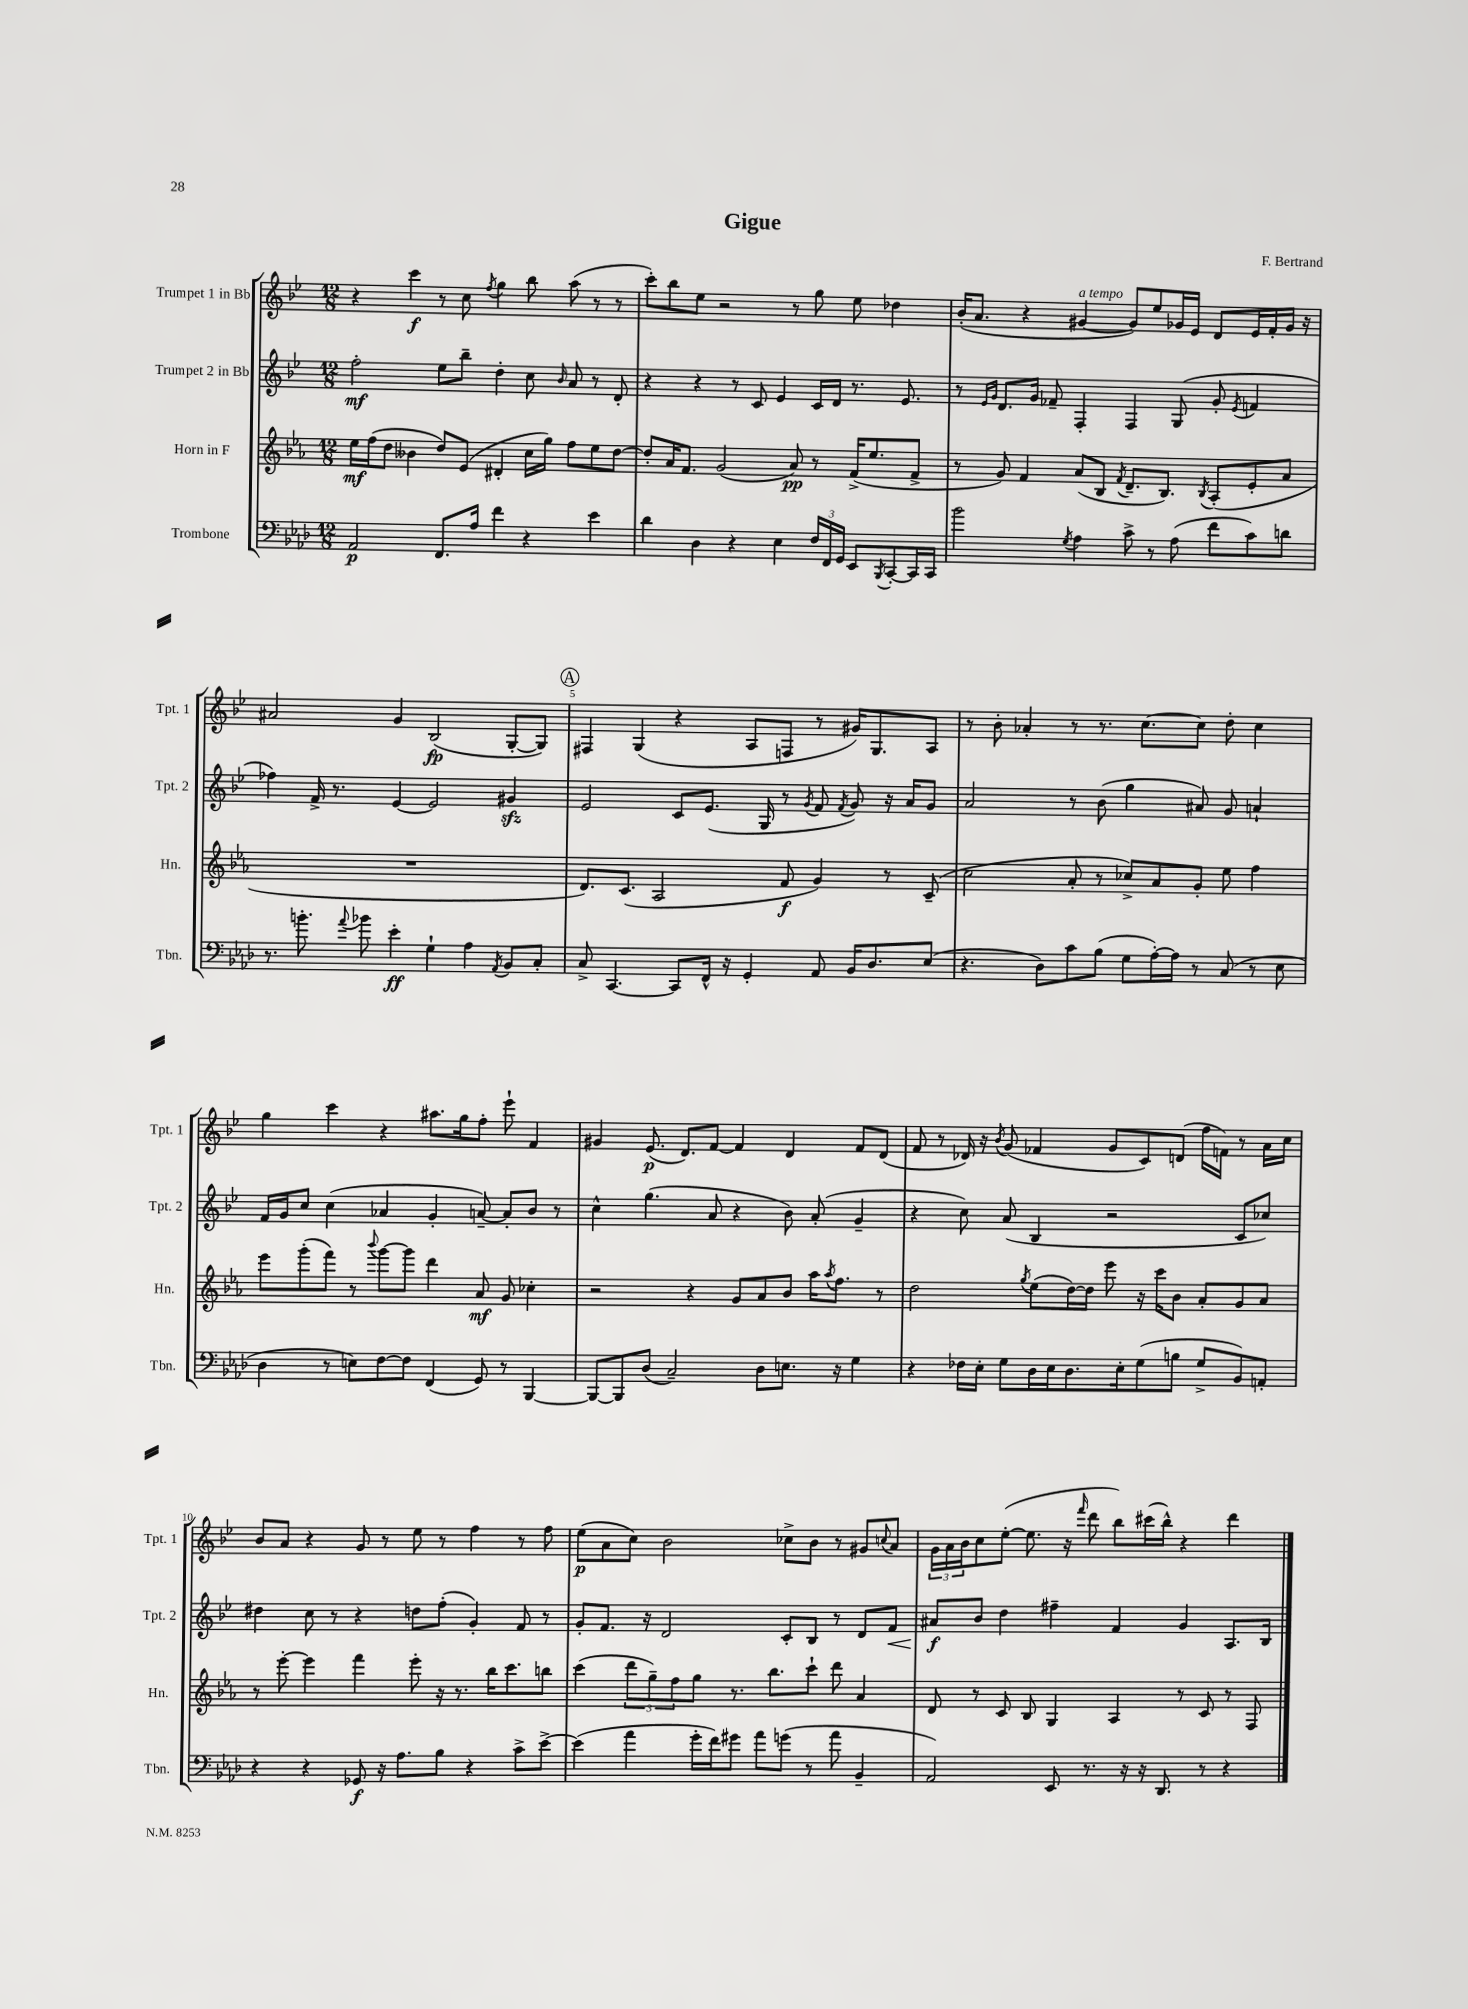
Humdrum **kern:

**kern	**dynam	**kern	**dynam	**kern	**dynam	**kern	**dynam
*part4	*part4	*part3	*part3	*part2	*part2	*part1	*part1
*staff4	*staff4	*staff3	*staff3	*staff2	*staff2	*staff1	*staff1
*I"Trombone	*	*I"Horn in F	*	*I"Trumpet 2 in Bb	*	*I"Trumpet 1 in Bb	*
*I'Tbn.	*	*I'Hn.	*	*I'Tpt. 2	*	*I'Tpt. 1	*
*clefF4	*	*clefG2	*	*clefG2	*	*clefG2	*
*k[b-e-a-d-]	*	*k[b-e-a-]	*	*k[b-e-]	*	*k[b-e-]	*
*M12/8	*	*M12/8	*	*M12/8	*	*M12/8	*
=1	=1	=1	=1	=1	=1	=1	=1
2AA-/	p	16ee-\LL	mf	2ff'\	mf	4r	.
.	.	(16ff\J	.	.	.	.	.
.	.	8dd\J	.	.	.	.	.
.	.	4b--X\	.	.	.	4ccc\	f
8.FF/L	.	8dd/L)	.	8ee-\L	.	8r	.
.	.	(8e-/J	.	8bb-~\J	.	8cc\	.
16A-/Jk	.	.	.	.	.	.	.
.	.	.	.	.	.	8qff/	.
4f\	.	4d#X'/	.	4dd'\	.	4gg\	.
4r	.	16cc\LL	.	8cc\	.	8bb-\	.
.	.	16gg\JJ)	.	.	.	.	.
.	.	.	.	16qqb-/	.	.	.
.	.	8ff\L	.	8a/	.	(8aa\	.
4e-\	.	8ee-\	.	8r	.	8r	.
.	.	[8dd\J	.	8d'/	.	8r	.
=2	=2	=2	=2	=2	=2	=2	=2
4d-\	.	8dd'/L]	.	4r	.	8ccc'\L)	.
.	.	16a-/K	.	.	.	8bb-\	.
.	.	8.f/J	.	.	.	.	.
4D-\	.	.	.	4r	.	8ee-\J	.
.	.	(2g/	.	.	.	2r	.
4r	.	.	.	8r	.	.	.
.	.	.	.	8c/	.	.	.
4E-\	.	.	.	4e-/	.	.	.
.	.	8a-/)	pp	.	.	8r	.
24F/LL	.	8r	.	16c/LL	.	8gg\	.
24FF/	.	.	.	.	.	.	.
.	.	.	.	16d/JJ	.	.	.
24GG/JJ	.	.	.	.	.	.	.
8EE-/L	.	(16f^/KL	.	8.r	.	8ee-\	.
.	.	8.ee-/	.	.	.	.	.
8qBBB-/	.	.	.	.	.	.	.
[8CC'/	.	.	.	.	.	4dd-X\	.
.	.	.	.	8.e-/	.	.	.
16CC/L]	.	8f^/J	.	.	.	.	.
16CC/JJ	.	.	.	.	.	.	.
=3	=3	=3	=3	=3	=3	=3	=3
2b-\	.	8r	.	8r	.	(16b-'/KL	.
.	.	.	.	.	.	8.a/J	.
.	.	.	.	16qqe-/LL	.	.	.
.	.	.	.	16qqg/JJ	.	.	.
.	.	8g/)	.	8.d/L	.	.	.
.	.	4f/	.	.	.	4r	.
.	.	.	.	16g/Jk	.	.	.
.	.	.	.	8f-X~/	.	.	.
8qG/	.	.	.	.	.	.	.
!	!	!	!	!	!	!LO:TX:a:i:t=a tempo	!
4A-\	.	(8a-/L	.	4F'/	.	[4g#X/	.
.	.	8B-/J	.	.	.	.	.
.	.	8qf/	.	.	.	.	.
8c^\	.	8.d~/L	.	4F/	.	8g#/L])	.
8r	.	.	.	.	.	8ee-/	.
.	.	8.B-/J)	.	.	.	.	.
(8A-\	.	.	.	(8G/	.	16g-X/L	.
.	.	.	.	.	.	16e-/JJ	.
.	.	8qB-/	.	.	.	.	.
8f\L	.	(8A-'/L	.	8g'/	.	8d/L	.
.	.	.	.	8qe-/	.	.	.
8c\)	.	8e-'/	.	4fn/	.	16e-/L	.
.	.	.	.	.	.	16f'/	.
8dn\J	.	8a-/J	.	.	.	16g-/JJ	.
.	.	.	.	.	.	16r	.
!!LO:LB:g=z
=4	=4	=4	=4	=4	=4	=4	=4
8.r	.	1.r	.	4ff-X\)	.	2a#X/	.
8.bn'\	.	.	.	.	.	.	.
.	.	.	.	16f^/	.	.	.
.	.	.	.	8.r	.	.	.
8qqa-/	.	.	.	.	.	.	.
8b-X\	.	.	.	.	.	.	.
4e-'\	ff	.	.	[4e-/	.	4g/	.
4G`\	.	.	.	2e-/]	.	(2B-/	fp
4A-\	.	.	.	.	.	.	.
8qAA-/	.	.	.	.	.	.	.
8BB-/L	.	.	.	4g#Xzz/	.	[8G'/L	.
8C'/J	.	.	.	.	.	8G/J])	.
!!LO:REH:place=s1:t=A
=5	=5	=5	=5	=5	=5	=5	=5
8C^/	.	8.d/L)	.	2e-/	.	4F#X/	.
[4.CC/	.	.	.	.	.	.	.
.	.	(8.c/J	.	.	.	.	.
.	.	.	.	.	.	(4G/	.
.	.	2A-/	.	.	.	.	.
8CC/L]	.	.	.	8c/L	.	4r	.
16FF^^/Jk	.	.	.	(8.e-/J	.	.	.
16r	.	.	.	.	.	.	.
4GG'/	.	.	.	.	.	8A/L	.
.	.	.	.	16G/	.	.	.
.	.	8f/	f	8r	.	8Fn/J	.
.	.	.	.	8qg/	.	.	.
8AA-/	.	4g/)	.	8f/	.	8r	.
.	.	.	.	8qf/	.	.	.
16BB-/KL	.	.	.	8g/)	.	16g#X/KL)	.
8.D-/	.	.	.	.	.	8.G/	.
.	.	8r	.	16r	.	.	.
.	.	.	.	16a/KL	.	.	.
(8E-/J	.	(8c~/	.	8g/J	.	8A/J	.
=6	=6	=6	=6	=6	=6	=6	=6
4.r	.	2cc\	.	2a/	.	8r	.
.	.	.	.	.	.	8b-'\	.
.	.	.	.	.	.	4a-X'/	.
8D-\L)	.	.	.	.	.	.	.
8c\	.	8a-'/	.	8r	.	8r	.
(8B-\J	.	8r	.	(8b-\	.	8.r	.
8G\L	.	8cc-X^/L)	.	4gg\	.	.	.
.	.	.	.	.	.	[8.cc\L	.
[16A-'\L)	.	8a-/	.	.	.	.	.
16A-\JJ]	.	.	.	.	.	.	.
8r	.	8g'/J	.	8a#X/)	.	8cc\J]	.
(8C/	.	8ee-\	.	8g/	.	8dd'\	.
8r	.	4ff\	.	4an`/	.	4cc\	.
8E-\	.	.	.	.	.	.	.
!!LO:LB:g=z
=7	=7	=7	=7	=7	=7	=7	=7
4D-\	.	8eee-\L	.	16f/LL	.	4gg\	.
.	.	.	.	16g/J	.	.	.
.	.	(8ggg'\	.	8cc/J	.	.	.
8r	.	8fff\J)	.	(4cc\	.	4ccc\	.
8En\L)	.	8r	.	.	.	.	.
.	.	8qqbbb-/	.	.	.	.	.
[8F\	.	[8ggg\L	.	4a-X/	.	4r	.
8F\J]	.	8ggg\J]	.	.	.	.	.
(4FF/	.	4ddd\	.	4g'/	.	8.aa#X\L	.
.	.	.	.	.	.	16gg\k	.
8GG/)	.	8a-/	mf	[8an~/)	.	8ff'\J	.
8r	.	8g/	.	8a'/L]	.	8eee-`\	.
[4BBB-/	.	4cc-X'\	.	8b-/J	.	4f/	.
.	.	.	.	8r	.	.	.
=8	=8	=8	=8	=8	=8	=8	=8
8BBB-/L_	.	2r	.	4cc^^\	.	4g#X/	.
8BBB-/]	.	.	.	.	.	.	.
(8D-/J	.	.	.	(4.gg\	.	(8.e-/	p
2C~/)	.	.	.	.	.	.	.
.	.	.	.	.	.	8.d/L)	.
.	.	4r	.	.	.	.	.
.	.	.	.	8a/	.	[8f/J	.
.	.	8g/L	.	4r	.	4f/]	.
8D-\L	.	8a-/	.	.	.	.	.
8.En\J	.	8b-/J	.	8b-\)	.	4d/	.
.	.	16aa-\KL	.	(8a'/	.	.	.
.	.	8qaa-/	.	.	.	.	.
16r	.	8.ff\J	.	.	.	.	.
4G\	.	.	.	4g~/	.	8f/L	.
.	.	8r	.	.	.	(8d/J	.
=9	=9	=9	=9	=9	=9	=9	=9
4r	.	2dd\	.	4r	.	8f/	.
.	.	.	.	.	.	8r	.
16F-X\LL	.	.	.	8cc\)	.	16d-X/)	.
16E-'\JJ	.	.	.	.	.	16r	.
.	.	.	.	.	.	8qb-/	.
8G\L	.	.	.	(8a/	.	(8g/	.
.	.	8qgg/	.	.	.	.	.
16D-\L	.	(8ee-\L	.	4B-/	.	4f-X/	.
16E-\J	.	.	.	.	.	.	.
8.D-\	.	[16dd\L)	.	.	.	.	.
.	.	16dd\JJ]	.	.	.	.	.
.	.	8eee-\	.	2r	.	8g/L	.
16E-'\k	.	.	.	.	.	.	.
(8G\	.	16r	.	.	.	8c/)	.
.	.	16ccc\KL	.	.	.	.	.
8Bn\J	.	8b-\J	.	.	.	(8dn/J	.
8G^/L	.	8a-'/L	.	.	.	16ff\LL	.
.	.	.	.	.	.	16fn\JJ)	.
8BB-/)	.	8g/	.	8c/L	.	8r	.
8AAn'/J	.	8a-/J	.	8cc-X/J)	.	16a\LL	.
.	.	.	.	.	.	16cc\JJ	.
!!LO:LB:g=z
=10	=10	=10	=10	=10	=10	=10	=10
4r	.	8r	.	4dd#X\	.	8b-/L	.
.	.	[8eee-'\	.	.	.	8a/J	.
4r	.	4eee-\]	.	8cc\	.	4r	.
.	.	.	.	8r	.	.	.
8GG-X/	f	4fff\	.	4r	.	8g/	.
16r	.	.	.	.	.	8r	.
8.A-\L	.	.	.	.	.	.	.
.	.	8eee-'\	.	8ddn\L	.	8ee-\	.
8B-\J	.	16r	.	(8ff'\J	.	8r	.
.	.	8.r	.	.	.	.	.
4r	.	.	.	4g'/)	.	4ff\	.
.	.	16bb-\KL	.	.	.	.	.
.	.	8.ccc\	.	.	.	.	.
8c^\L	.	.	.	8f/	.	8r	.
[8e-^\J	.	8bbn\J	.	8r	.	8ff\	.
=11	=11	=11	=11	=11	=11	=11	=11
(4e-\]	.	(4ccc\	.	8g'/L	.	(8ee-\L	p
.	.	.	.	8.f/J	.	8a\	.
4a-\	.	12ddd\L	.	.	.	8cc\J)	.
.	.	.	.	16r	.	.	.
.	.	12gg~\)	.	.	.	.	.
.	.	.	.	2d/	.	2b-\	.
.	.	12ff\	.	.	.	.	.
16g'\LL	.	8gg\J	.	.	.	.	.
16f\J)	.	.	.	.	.	.	.
8g#X\J	.	8.r	.	.	.	.	.
8a-\L	.	.	.	.	.	.	.
.	.	8.bb-\L	.	.	.	.	.
(8gn\J	.	.	.	8c'/L	.	8cc-X^\L	.
8r	.	8ccc`\J	.	8B-/J	.	8b-\J	.
8a-\	.	8ddd\	.	8r	.	8r	.
4BB-~/	.	4a-/	.	8d/L	.	8g#X/L	.
.	.	.	.	.	.	8qqccn/	.
!	!	!	!	!	!LO:HP:b	!	!
.	.	.	.	8f/J	<	8a/J	.
=12	=12	=12	=12	=12	=12	=12	=12
2AA-/)	.	8d/	.	8a#X/L	f	24g\LL	.
.	.	.	.	.	.	24a\	.
.	.	.	.	.	.	24b-\J	.
.	.	8r	.	8b-/J	[	8cc\	.
.	.	8c/	.	4dd\	.	([8ee-'\J	.
.	.	8B-/	.	.	.	8.ee-\]	.
8EE-/	.	4G/	.	4ff#X~\	.	.	.
.	.	.	.	.	.	16r	.
.	.	.	.	.	.	16qqfff/	.
8.r	.	.	.	.	.	8ddd\	.
.	.	4A-/	.	4f/	.	8bb-\L)	.
16r	.	.	.	.	.	.	.
16r	.	.	.	.	.	(16ccc#X\L	.
8.DD-/	.	.	.	.	.	16bb-^^\JJ)	.
.	.	8r	.	4g/	.	4r	.
8r	.	8c/	.	.	.	.	.
4r	.	8r	.	8.A/L	.	4ddd\	.
.	.	8F/	.	.	.	.	.
.	.	.	.	16B-/Jk	.	.	.
==	==	==	==	==	==	==	==
*-	*-	*-	*-	*-	*-	*-	*-
